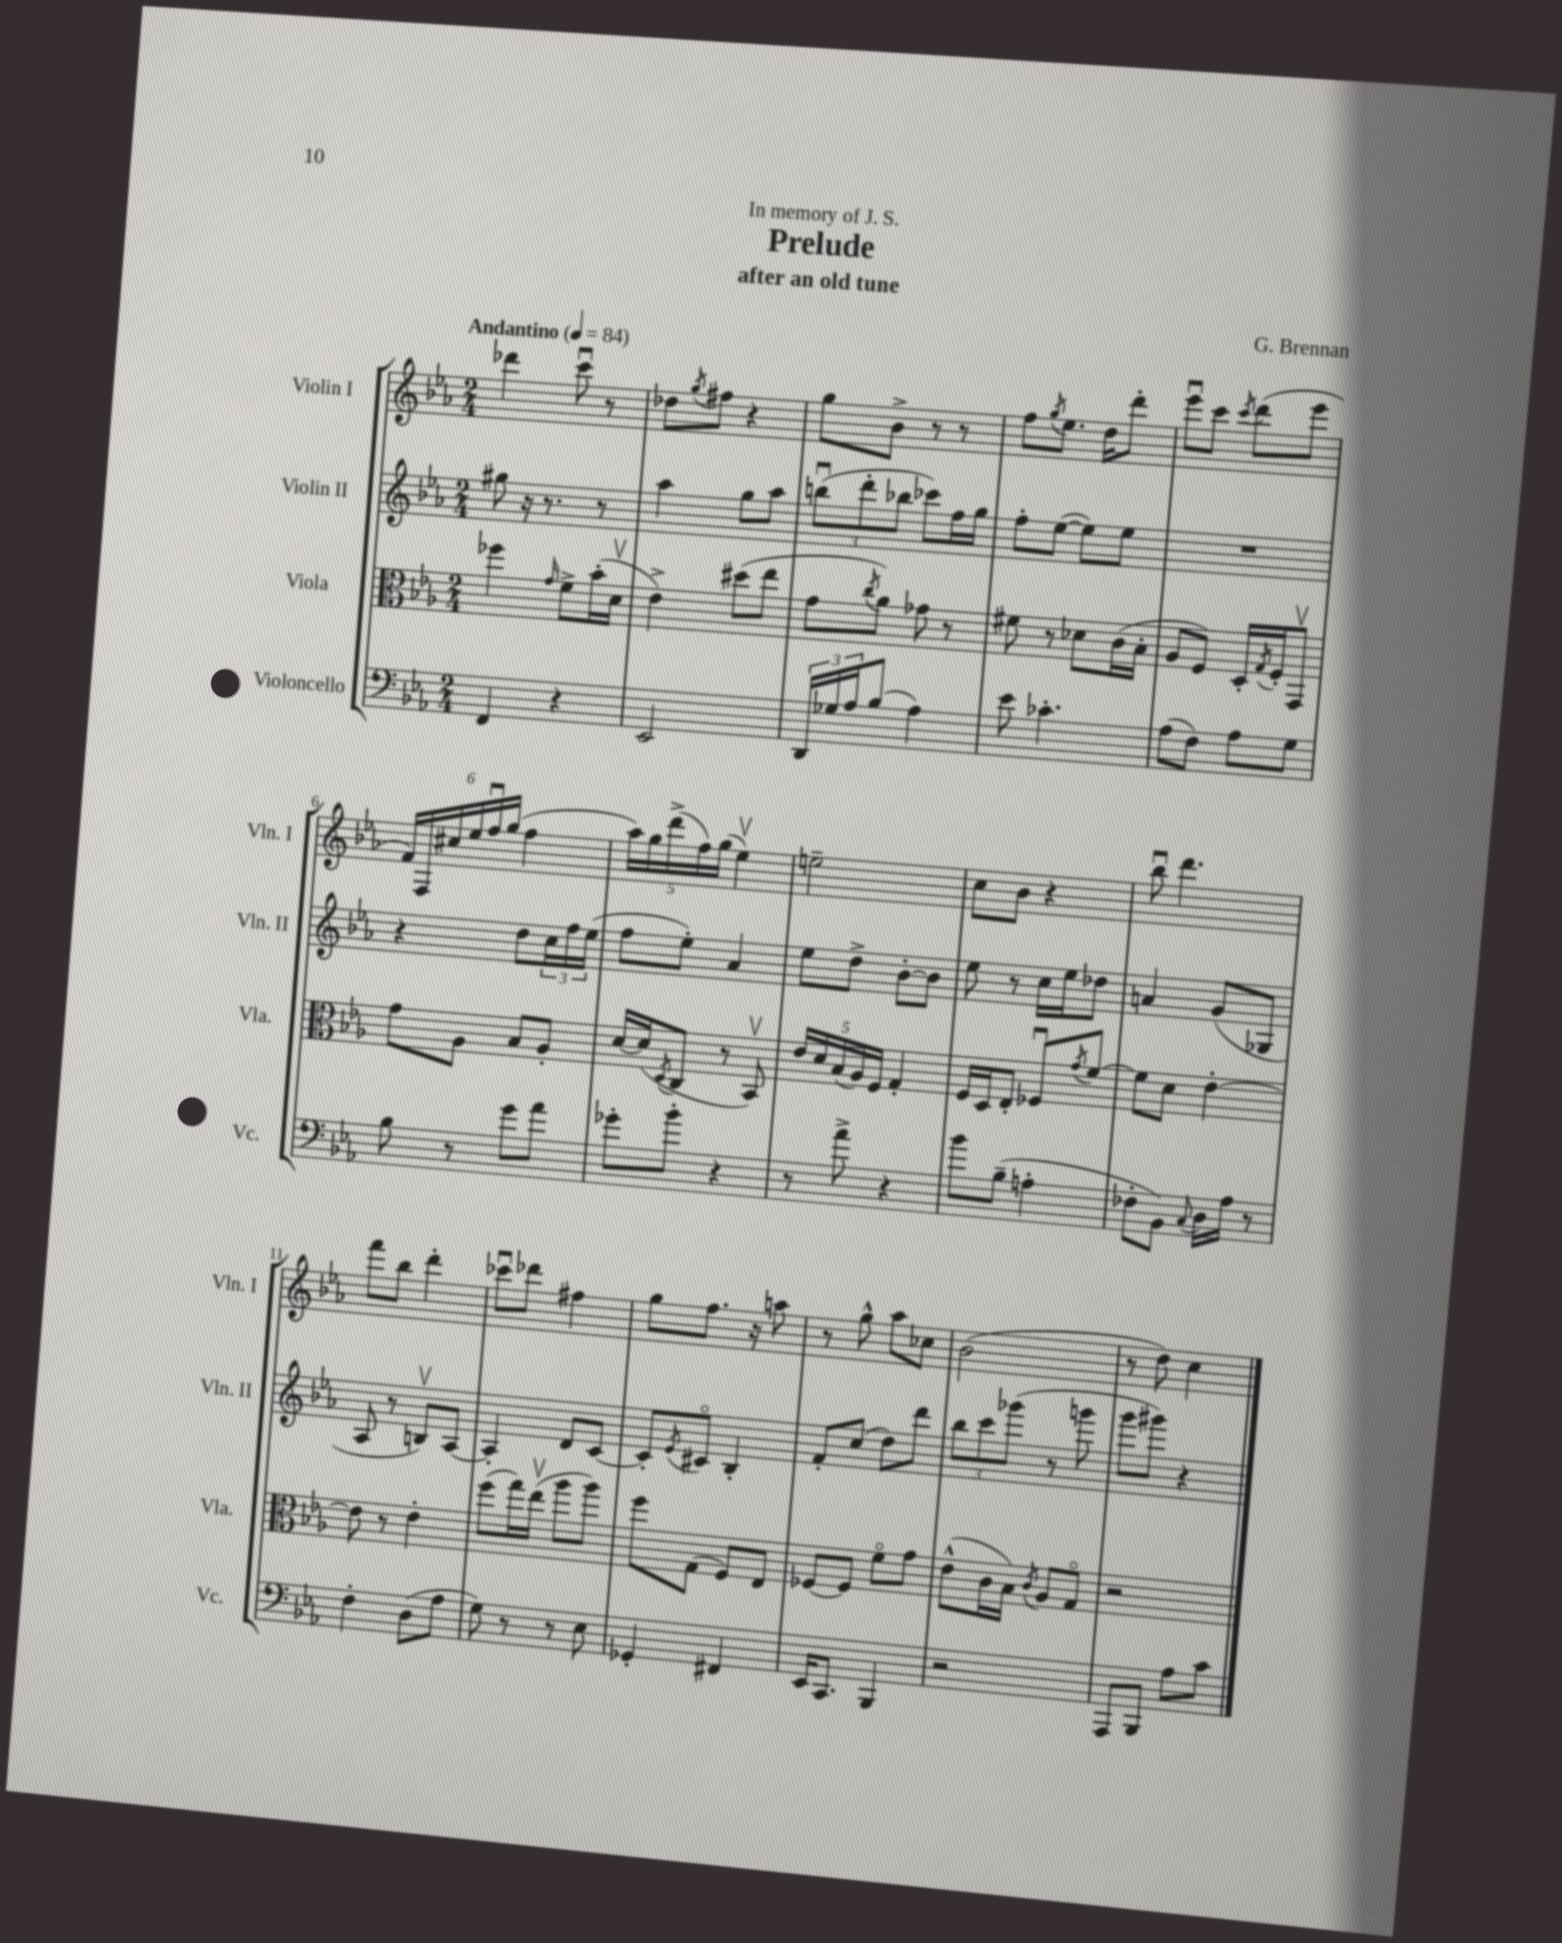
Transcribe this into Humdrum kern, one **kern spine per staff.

**kern	**kern	**kern	**kern
*staff4	*staff3	*staff2	*staff1
*clefF4	*clefC3	*clefG2	*clefG2
*k[b-e-a-]	*k[b-e-a-]	*k[b-e-a-]	*k[b-e-a-]
*M2/4	*M2/4	*M2/4	*M2/4
*MM84	*MM84	*MM84	*MM84
4FF	4ff-	8gg#	4ddd-
.	.	16r	.
.	.	8.r	.
.	16qqg	.	.
4r	8f^	.	8cccu
.	(16b-'	8r	8r
.	16dv	.	.
=	=	=	=
2EE-	4e-^)	4aa-	8dd-
.	.	.	8qgg
.	.	.	8ff#
.	(8dd#	8gg	4r
.	8ee-	8aa-	.
=	=	=	=
24DD	8g	(12bbu	8gg
24G-	.	.	.
24A-	.	12ddd'	.
.	8qcc	.	.
(8B-	8a-)	.	8b-^
.	.	12bb-	.
4A-)	8g-	8ccc-)	8r
.	8r	16ff	8r
.	.	16gg	.
=	=	=	=
8e-	8f#	8ff'	8ff
.	.	.	8qgg
4.c-'	8r	([8ee-	8.ee-
.	8d-	8ee-])	.
.	.	.	16dd
.	(16c	8ee-	8ddd'
.	16B-'	.	.
=	=	=	=
(8A-	8A-	2r	8eee-u
8F)	8F)	.	8ccc
.	.	.	8qccc
8A-	16D'	.	(8ddd
.	8qG	.	.
.	16F'	.	.
8G	8GGv	.	8eee-
=	=	=	=
8B-	8g	4r	24f)
.	.	.	24F
.	.	.	24cc#
8r	8A-	.	24ee-
.	.	.	24ffu
.	.	.	(24gg
8g	8B-	8dd	4ff
8a-	8A-'	24cc	.
.	.	24ff	.
.	.	(24ee-	.
=	=	=	=
8g-'	[16d	8ff	20aa-)
.	.	.	20gg
.	(16d]	.	.
.	.	.	(20ddd^
.	8qD	.	.
8b-'	8C	8ee-')	.
.	.	.	20ff)
.	.	.	(20gg
4r	8r	4a-	4ee-v)
.	8BB-v)	.	.
=	=	=	=
8r	20e-	8ee-	2ee~
.	20d	.	.
.	(20B-	.	.
8a-^	.	8dd^	.
.	20A-)	.	.
.	20F	.	.
4r	4G'	[8b-'	.
.	.	8b-]	.
=	=	=	=
8b-	16F	8ee-	8cc
.	16D	.	.
(8B-~	8E-'	8r	8b-
4A'	8F-u	16cc	4r
.	.	16ee-	.
.	8qg	.	.
.	[8f	8dd-	.
=	=	=	=
8F-'	8f]	4a	8bb-u
8BB-)	8d	.	4.ddd
8qqC	.	.	.
16D	[4e-'	(8g	.
16A-	.	.	.
8r	.	8G-	.
=	=	=	=
4F'	8e-]	8A-	8fff
.	8r	8r	8bb-
(8D	4e-'	8Bv)	4ddd'
8A-	.	[8A-	.
=	=	=	=
8G)	(8ff	4A-']	8ccc-u
8r	16gg)	.	8ddd-
.	(16ee-v	.	.
8r	8aa-	8d	4ff#
8E-	8aa-)	[8c	.
=	=	=	=
4GG-'	8ff	8c']	8gg
.	.	8qe-	.
.	(8G	8c#o	8.ff
4FF#	8F)	4B-'	.
.	.	.	16r
.	8E-	.	8aa
=	=	=	=
16EE-	[8F-	8f'	8r
8.CC	.	.	.
.	8F-]	(8cc	8gg^^
4BBB-	8fo	8dd)	8aa-
.	8g	8ddd	8cc-
=	=	=	=
2r	(8e-^^	12bb-	(2b-
.	.	12ccc	.
.	16c	.	.
.	.	(12ggg-	.
.	16B-)	.	.
.	8qc	.	.
.	8A-	8r	.
.	8Go	8ggg	.
=	=	=	=
8AAA-	2r	8ggg	8r
8BBB-	.	8ggg#)	8dd)
8A-	.	4r	4cc
8c	.	.	.
==	==	==	==
*-	*-	*-	*-
